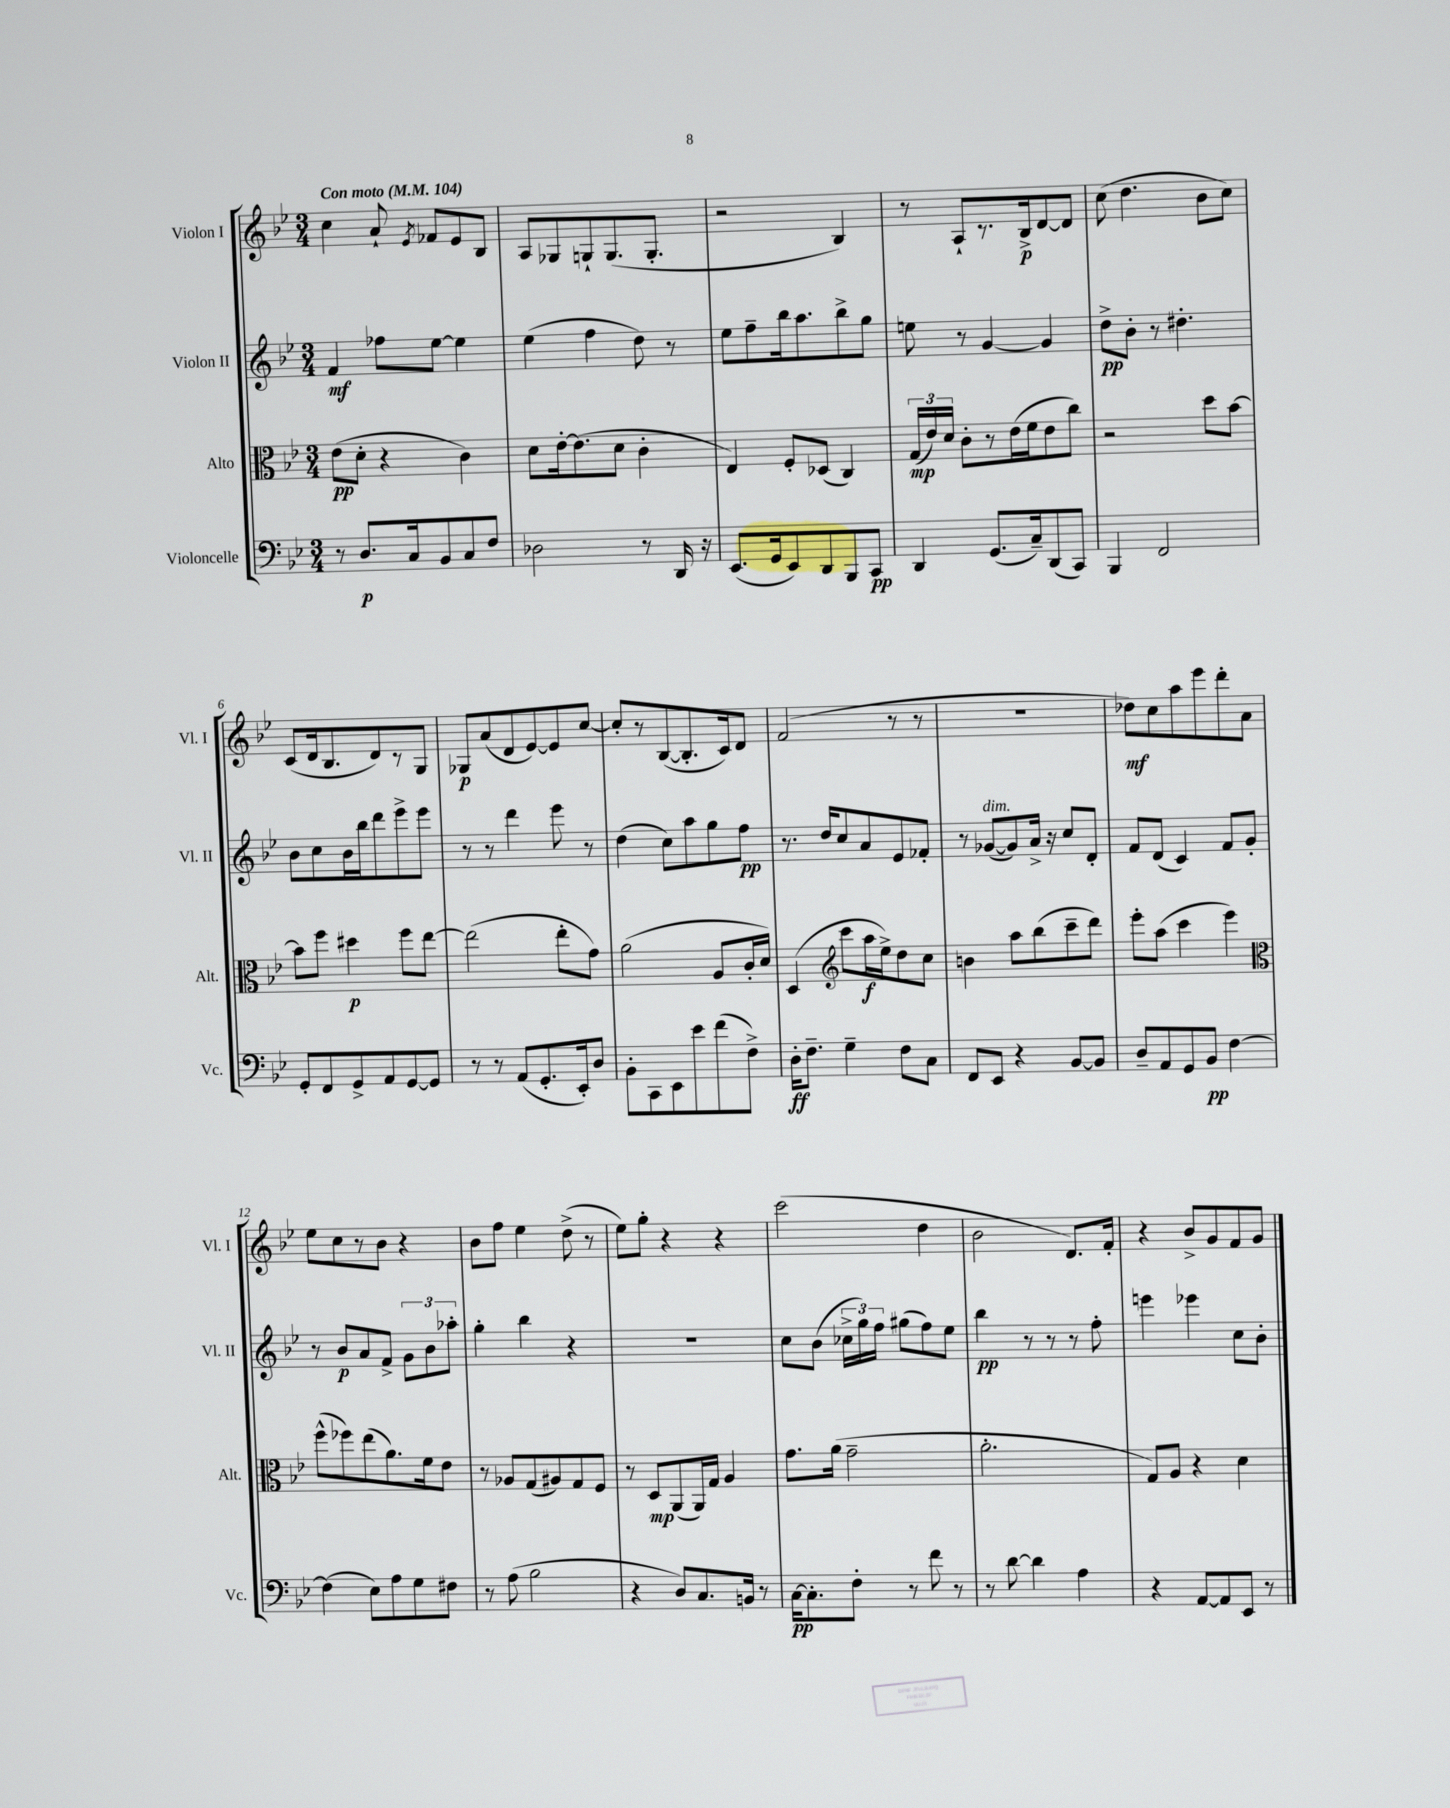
<<
\new StaffGroup <<
\new Staff = "s0" \with { instrumentName = "Violon I" shortInstrumentName = "Vl. I" } {
    \clef treble \key bes \major \numericTimeSignature \time 3/4 \tempo "Con moto" 4 = 104
    \autoBeamOff c''4 a'8-! \acciaccatura { ees'8 } fes'8[ ees'8 bes8] |
    a8[ ges8 g8-! g8.( g8.]-. |
    r2 bes4) |
    r8 a8[-! r8. bes16->\p d'8~ d'8] |
    c''8( d''4. bes'8[ c''8]) |
    c'8[( d'16 bes8. d'8) r8 g8] |
    ges8[\p a'8( d'8 ees'8~) ees'8 c''8]~ |
    c''8[-. r8 bes8~( bes8.-. c'16) d'8] |
    f'2( r8 r8 |
    R2. |
    des''8[\mf) c''8 a''8 ees'''8 d'''8-. a'8] |
    ees''8[ c''8 r8 bes'8] r4 |
    bes'8[ f''8] ees''4 d''8->( r8 |
    ees''8[) g''8]-. r4 r4 |
    c'''2( d''4 |
    bes'2 d'8.[) f'16]-. |
    r4 bes'8[-> g'8 f'8 g'8] \bar "|." |
}
\new Staff = "s1" \with { instrumentName = "Violon II" shortInstrumentName = "Vl. II" } {
    \clef treble \key bes \major \numericTimeSignature \time 3/4
    \autoBeamOff f'4\mf fes''8[ ees''8]~ ees''4 |
    ees''4( f''4 d''8) r8 |
    ees''8[ f''8-- bes''16 a''8. bes''8-> g''8] |
    e''8 r8 g'4~ g'4 |
    d''8[->\pp bes'8]-. r8 dis''4.-. |
    bes'8[ c''8 bes'16 bes''16 d'''8 ees'''8-> ees'''8] |
    r8 r8 d'''4 ees'''8 r8 |
    d''4( c''8[) a''8 g''8 f''8]\pp |
    r8. d''16[ c''8 a'8 ees'8 fes'8]-. |
    r8 ges'8[~^\markup { \italic "dim." }( ges'8) a'16]-> r16 c''8[ d'8]-. |
    f'8[ d'8]( c'4) f'8[ g'8]-. |
    r8 bes'8[\p a'8 f'8]-> \tuplet 3/2 { g'8[ bes'8 aes''8]-. } |
    g''4-. bes''4 r4 |
    R2. |
    c''8[ bes'8]( \tuplet 3/2 { ces''16[-> g''16) f''16] } gis''8[( f''8) ees''8] |
    bes''4\pp r8 r8 r8 f''8-. |
    e'''4 ees'''4 c''8[ bes'8]-. \bar "|." |
}
\new Staff = "s2" \with { instrumentName = "Alto" shortInstrumentName = "Alt." } {
    \clef alto \key bes \major \numericTimeSignature \time 3/4
    \autoBeamOff ees'8[\pp( d'8]-. r4 c'4) |
    d'8[ ees'16~-. ees'8.( d'8] c'4-. |
    ees4) f8[-. des8]( c4) |
    \tuplet 3/2 { g16[\mp( ees'16) d'16] } c'8[-. r8 ees'16( f'16 ees'8 c''8]) |
    r2 d''8[ bes'8]~ |
    bes'8[ f''8] dis''4\p f''8[ ees''8]~ |
    ees''2( ees''8[-. g'8]) |
    a'2( a8[ c'16-. d'16]) |
    d4( \clef treble c'''8[ a''16\f ees''16->) d''8 c''8] |
    b'4 a''8[ bes''8( c'''8-- d'''8]) |
    ees'''8[-. a''8]( c'''4 ees'''4) |
    \clef alto f''8[-^( fes''8) ees''8( a'8.) f'16 ees'8] |
    r8 aes8[ g8( ais8) g8 f8] |
    r8 d8[\mp a,8( a,16) g16] a4 |
    g'8.[ a'16]( g'2-- |
    a'2.-. |
    g8[) a8] r4 d'4 \bar "|." |
}
\new Staff = "s3" \with { instrumentName = "Violoncelle" shortInstrumentName = "Vc." } {
    \clef bass \key bes \major \numericTimeSignature \time 3/4
    \autoBeamOff r8 d8.[\p c16 bes,8 c8 f8] |
    des2 r8 d,16 r16 |
    ees,8.[( g,16 ees,8) d,8 bes,,8 c,8]\pp |
    d,4 g,8.[( c16--) d,8( c,8]) |
    bes,,4 f,2 |
    g,8[-. f,8 g,8-> a,8 g,8~ g,8] |
    r8 r8 a,8[( g,8.-. ees,16-.) d8] |
    bes,8[-. c,8 ees,8 ees'8 f'8( f8]->) |
    d16[-.\ff f8.]-- g4-- f8[ c8] |
    f,8[ ees,8] r4 bes,8[~ bes,8] |
    d8[-- a,8 g,8 bes,8]\pp f4~ |
    f4( ees8[) a8 g8 fis8] |
    r8 a8( bes2 |
    r4 d8[) c8. b,16] r8 |
    c16[~\pp c8.-. f8]-. r8 f'8 r8 |
    r8 d'8~ d'4 a4 |
    r4 a,8[~ a,8 ees,8] r8 \bar "|." |
}
>>
>>
